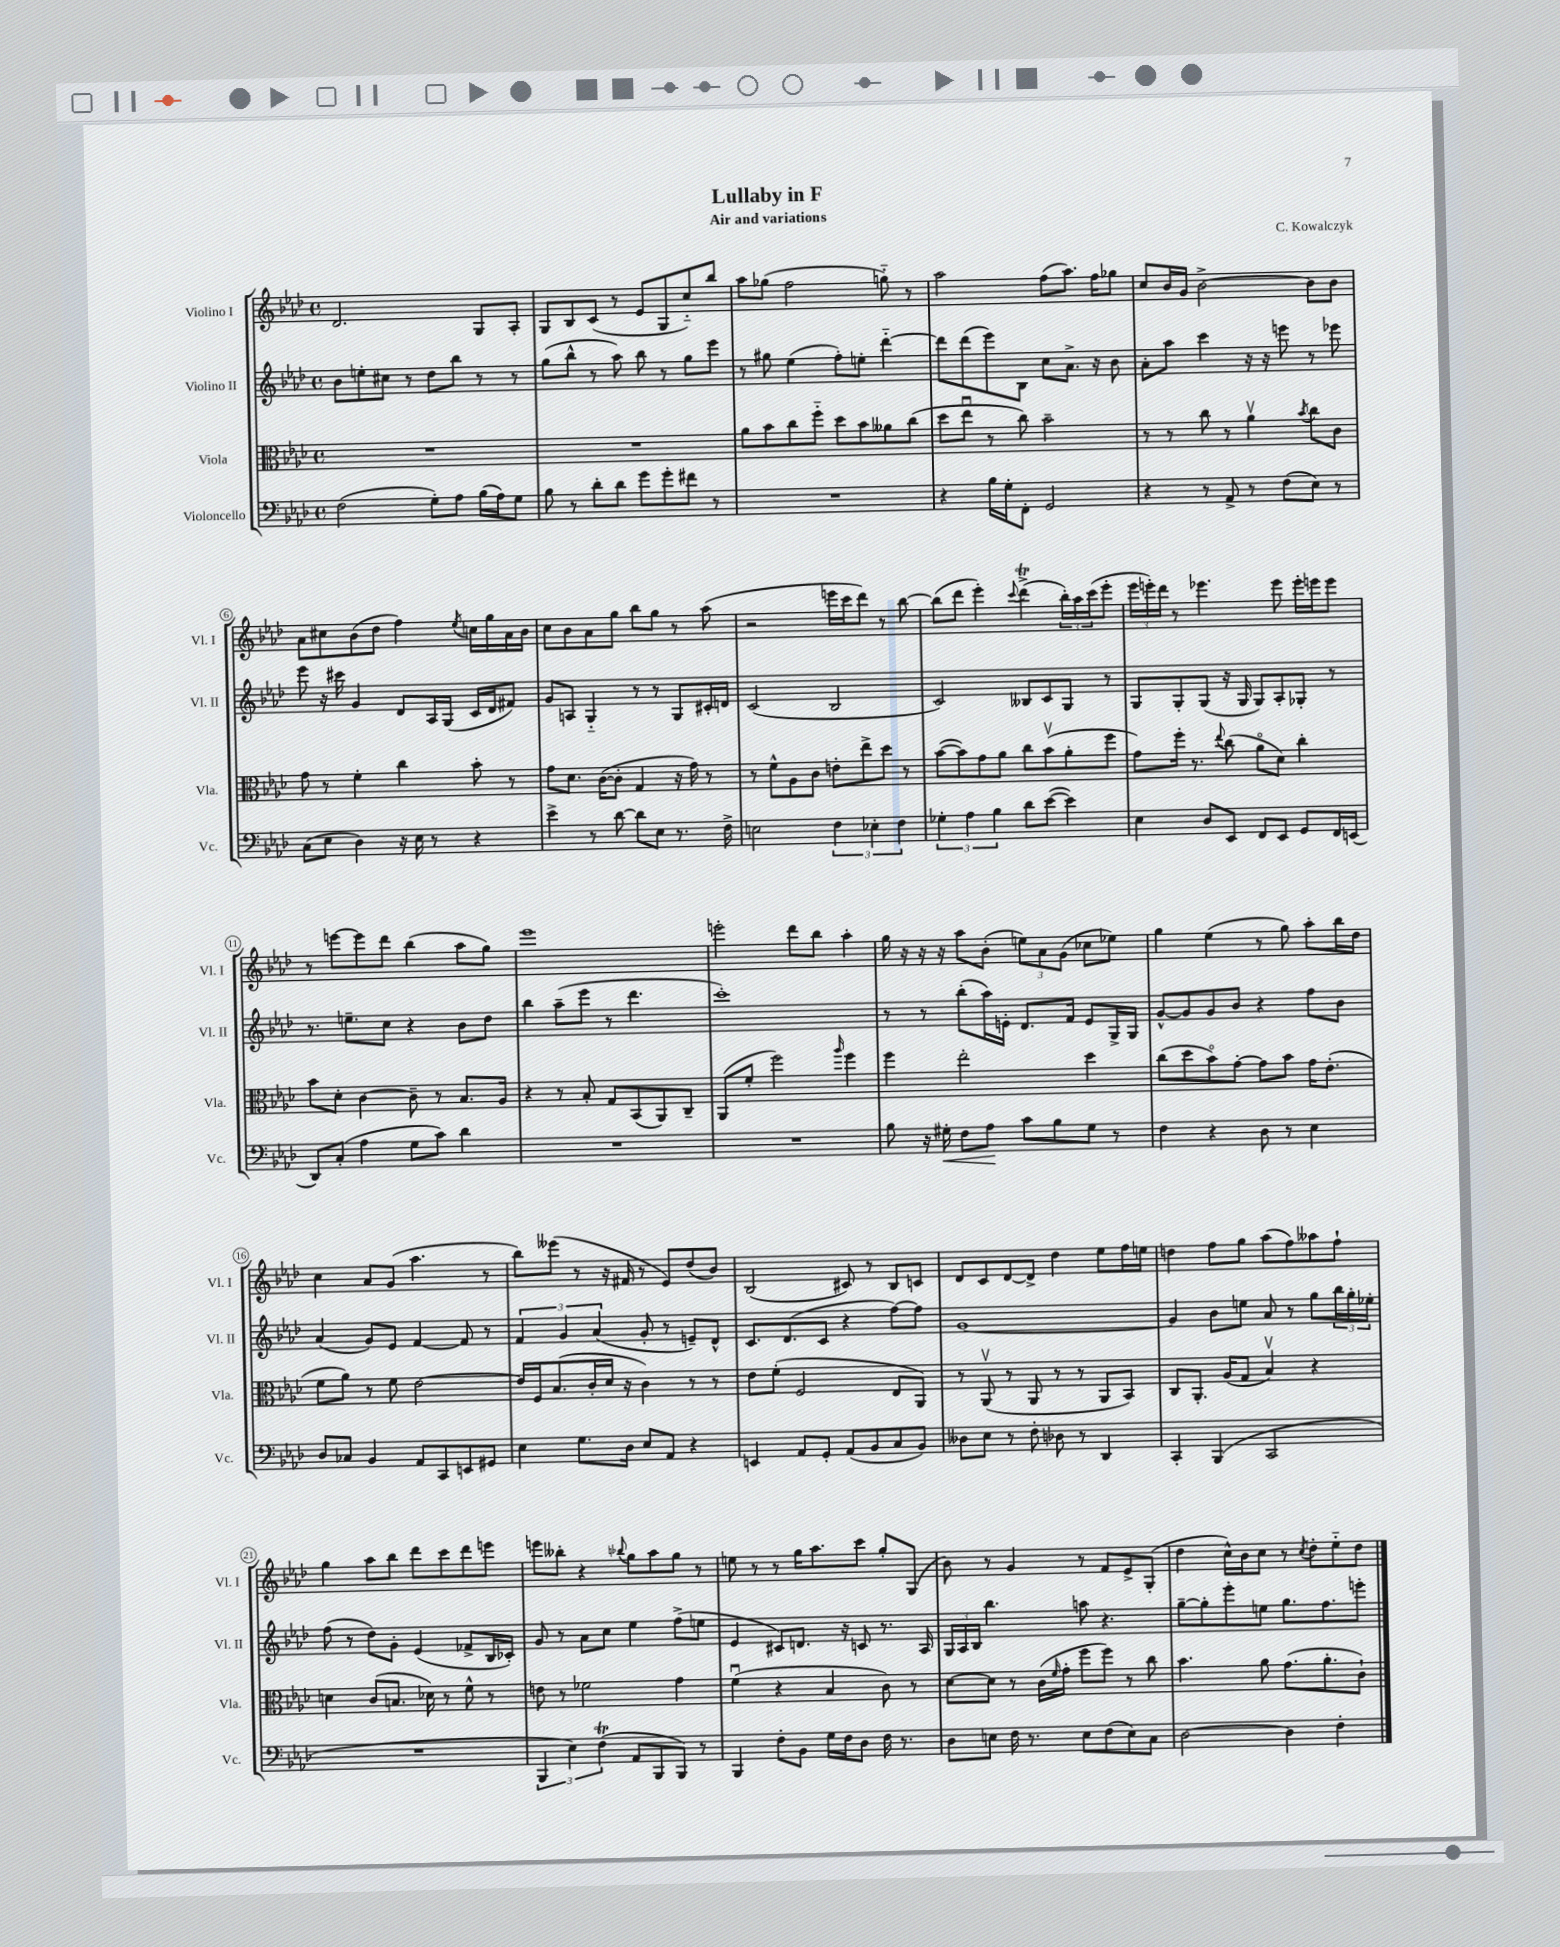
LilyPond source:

\header { title = "Lullaby in F" composer = "C. Kowalczyk" subtitle = "Air and variations" }
<<
\new StaffGroup <<
\new Staff = "s0" \with { instrumentName = "Violino I" shortInstrumentName = "Vl. I" } {
    \clef treble \key aes \major \defaultTimeSignature \time 4/4
    des'2. g8 aes8-. |
    g8 bes8 c'8( r8 ees'8 g8 c''8-_) bes''8 |
    aes''8 ges''8( f''2 g''8-_) r8 |
    aes''2 f''8( aes''8.) f''16 ges''8 |
    c''8 bes'16 g'16 bes'2~-> bes'8 bes'8 |
    aes'8 cis''8 bes'8( des''8 f''4) \acciaccatura { ees''8 } c''16 g''16 aes'16 bes'16 |
    c''8 bes'8 aes'8 g''8 bes''8 g''8 r8 aes''8( |
    r2 e'''16 c'''16 des'''8) r8 bes''8~ |
    bes''8( des'''8 ees'''4-.) \appoggiatura { c'''8 } des'''4->\trill( \tuplet 3/2 { bes''16-.) aes''16 c'''16( } ees'''8-. |
    \tuplet 3/2 { ees'''16 e'''16-.) des'''16 } r8 ees'''4. ees'''8 ees'''16-. e'''16 e'''8 |
    r8 e'''8~ e'''8 des'''8 bes''4( aes''8 g''8) |
    ees'''1 |
    e'''2-. des'''8 bes''8 aes''4-. |
    g''16 r16 r16 r16 aes''8 bes'8-.( \tuplet 3/2 { e''8) aes'8 g'8( } ces''8 ees''8) |
    g''4 ees''4( r8 g''8) aes''8-. bes''16 des''16 |
    c''4 aes'8 g'8( aes''4. r8 |
    bes''8) eeses'''8( r8 r16 fis'16 r8 ees'8) des''8( bes'8) |
    bes2( cis'8) r8 bes8 c'8 |
    des'8 c'8 des'8~ des'8-> des''4 ees''8 f''16 e''16 |
    d''4 f''8 g''8 aes''8( f''8) aeses''8 f''8-! |
    g''4 aes''8 bes''8 des'''8 c'''8 des'''8 e'''8 |
    e'''8 beses''8-. r4 \appoggiatura { bes''8 } g''8 aes''8 g''8 r8 |
    e''8 r8 r8 g''16 aes''8. c'''8 g''8-. g8( |
    bes'8) r8 g'4 r8 f'8 ees'8-> g8-.( |
    des''4 c''16-^) bes'16 c''8 r8 \acciaccatura { c''8 } des''8-. ees''8-_ des''8 \bar "|." |
}
\new Staff = "s1" \with { instrumentName = "Violino II" shortInstrumentName = "Vl. II" } {
    \clef treble \key aes \major \defaultTimeSignature \time 4/4
    bes'8 e''8-. cis''8 r8 des''8 bes''8 r8 r8 |
    g''8( bes''8-^ r8 aes''8) bes''8 r8 g''8 ees'''8 |
    r8 gis''8 ees''4( f''8-.) e''8-. des'''4~-_ |
    des'''8 des'''8( ees'''8) bes8 c''8 aes'8.-> r16 bes'8 |
    aes'8-. aes''8 c'''4 r16 r16 e'''8 r8 ees'''8 |
    ees'''8 r16 cis'''16 g'4 des'8 aes16 g16( c'16 des'16 fis'8) |
    g'8 a8 g4-_ r8 r8 g8 cis'16-. d'16 |
    c'2( bes2 |
    c'2) beses8 c'8 g8 r8 |
    g8 g8-. g8( r16 g16 g8) aes8-. ges8-. r8 |
    r8. e''8.-- c''8 r4 bes'8 des''8 |
    bes''4 aes''8--( ees'''8 r8 des'''4. |
    c'''1-.) |
    r8 r8 bes''8-.( aes''16) e'16-. des'8. f'16 e'8 g16-> g16 |
    g'8~-^ g'8 g'8 bes'8 r4 f''8 bes'8 |
    aes'4( g'8) ees'8 f'4~ f'8 r8 |
    \tuplet 3/2 { f'4 g'4 aes'4( } g'8-. r8 e'8--) des'8-^ |
    c'8. des'8.( c'8 r4 f''8~) f''8 |
    g'1~ |
    g'4 bes'8 e''8 aes'8 r8 g''8 \tuplet 3/2 { bes''16 g''16-. ees''16-. } |
    f''8( r8 des''8) g'8-. ees'4( fes'8-> bes16 ces'16-.) |
    g'8 r8 aes'8 c''8 ees''4 f''8->( e''8 |
    ees'4 cis'8) d'8. r16 c'8 r8. aes16 |
    \tuplet 3/2 { g16 aes16 bes16 } bes''4. a''8 r4. |
    g''8~-- g''8-. ees'''8-. e''8 g''8. f''8. e'''8-. \bar "|." |
}
\new Staff = "s2" \with { instrumentName = "Viola" shortInstrumentName = "Vla." } {
    \clef alto \key aes \major \defaultTimeSignature \time 4/4
    R1 |
    R1 |
    aes'8 bes'8 c''8 f''8-_ des''8 bes'8 aeses'8 c''8( |
    des''8 ees''8\downbow r8 c''8) bes'2-- |
    r8 r8 c''8 r8 aes'4\upbow \acciaccatura { bes'8 } c''8 c'8 |
    g'8 r8 f'4-. c''4 bes'8-. r8 |
    g'8 des'8. c'16~( c'8-. g4 r16 g'16) r8 |
    r8 f'8-^ aes8 c'8 e'8-. ees''8-> des''8 r8 |
    bes'8~( bes'8) g'8 aes'8 c''8 bes'8\upbow( aes'8-. f''8 |
    g'8) f''16-. r8. \appoggiatura { ees''8 } c''8( aes'8\flageolet des'8) c''4-. |
    bes'8 des'8-. c'4~ c'8-- r8 bes8. aes16 |
    r4 r8 bes8-. g8 bes,8( aes,8) c8-- |
    aes,8( f'8-. f''2) \grace { aes''16 } f''4 |
    f''4 ees''2-. des''4 |
    c''8( des''8 bes'8\flageolet) g'8~-. g'8 bes'8 g'16 ees'8.-.( |
    f'8 aes'8) r8 f'8 ees'2~ |
    ees'16 f16 bes8.( c'16-. des'16 r16 c'4) r8 r8 |
    ees'8 f'8-.( f2 ees8 aes,8) |
    r8 aes,8\upbow( r8 aes,8 r8 r8 aes,8 bes,8) |
    c8 aes,8.-. aes16( g8 bes4\upbow) r4 |
    d'4 c'8( b8. des'16) r8 f'8-^ r8 |
    e'8 r8 fes'2 g'4 |
    f'4\downbow( r4 bes4 c'8) r8 |
    des'8~ des'8 r8 c'16( \grace { f'16 } g'16-. f''8 f''8) r8 c''8 |
    bes'4. aes'8 g'8.( aes'8.-. c'8-!) \bar "|." |
}
\new Staff = "s3" \with { instrumentName = "Violoncello" shortInstrumentName = "Vc." } {
    \clef bass \key aes \major \defaultTimeSignature \time 4/4
    f2( g8-.) aes8 bes16( aes16) g8 |
    bes8 r8 des'8-. des'8 g'8 g'8-. fis'8 r8 |
    R1 |
    r4 bes16 g16-. f,8-. g,2 |
    r4 r8 aes,8-> r8 f8( ees8) r8 |
    c8( ees8 des4) r16 ees16 r8 r4 |
    ees'4-> r8 des'8~ des'8 ees8 r8. f16-> |
    e2 \tuplet 3/2 { f4 ees4-. f4 } |
    \tuplet 3/2 { ges4-. aes4 bes4 } des'8 ees'8~( ees'4) |
    ees4 des8 ees,8 f,8 ees,8 g,8 f,16 e,16( |
    des,8) c8-.( aes4 g8 c'8) des'4 |
    R1 |
    R1 |
    bes8 r16 gis16-.\< f8 aes8\! c'8 bes8 gis8 r8 |
    f4 r4 des8 r8 ees4 |
    des8 ces8 bes,4 aes,8 c,8 e,8 gis,8 |
    ees4 g8. des16 ees8 aes,8 r4 |
    e,4 aes,8 g,8-. aes,8( bes,8 c8 bes,8) |
    deses8 ees8 r8 f8-. des8 r8 des,4 |
    c,4-. bes,,4( c,2 |
    R1 |
    \tuplet 3/2 { bes,,4 ees4) f4\trill( } aes,8 bes,,8 bes,,8) r8 |
    bes,,4 f8-. bes,8 g16 f16 des8 f16 r8. |
    des8 e8 f16 r8. e8 f8( e8) c8 |
    des2~ des4 f4-. \bar "|." |
}
>>
>>
\layout { \context { \Score \override BarNumber.stencil = #(make-stencil-circler 0.1 0.3 ly:text-interface::print) } }
